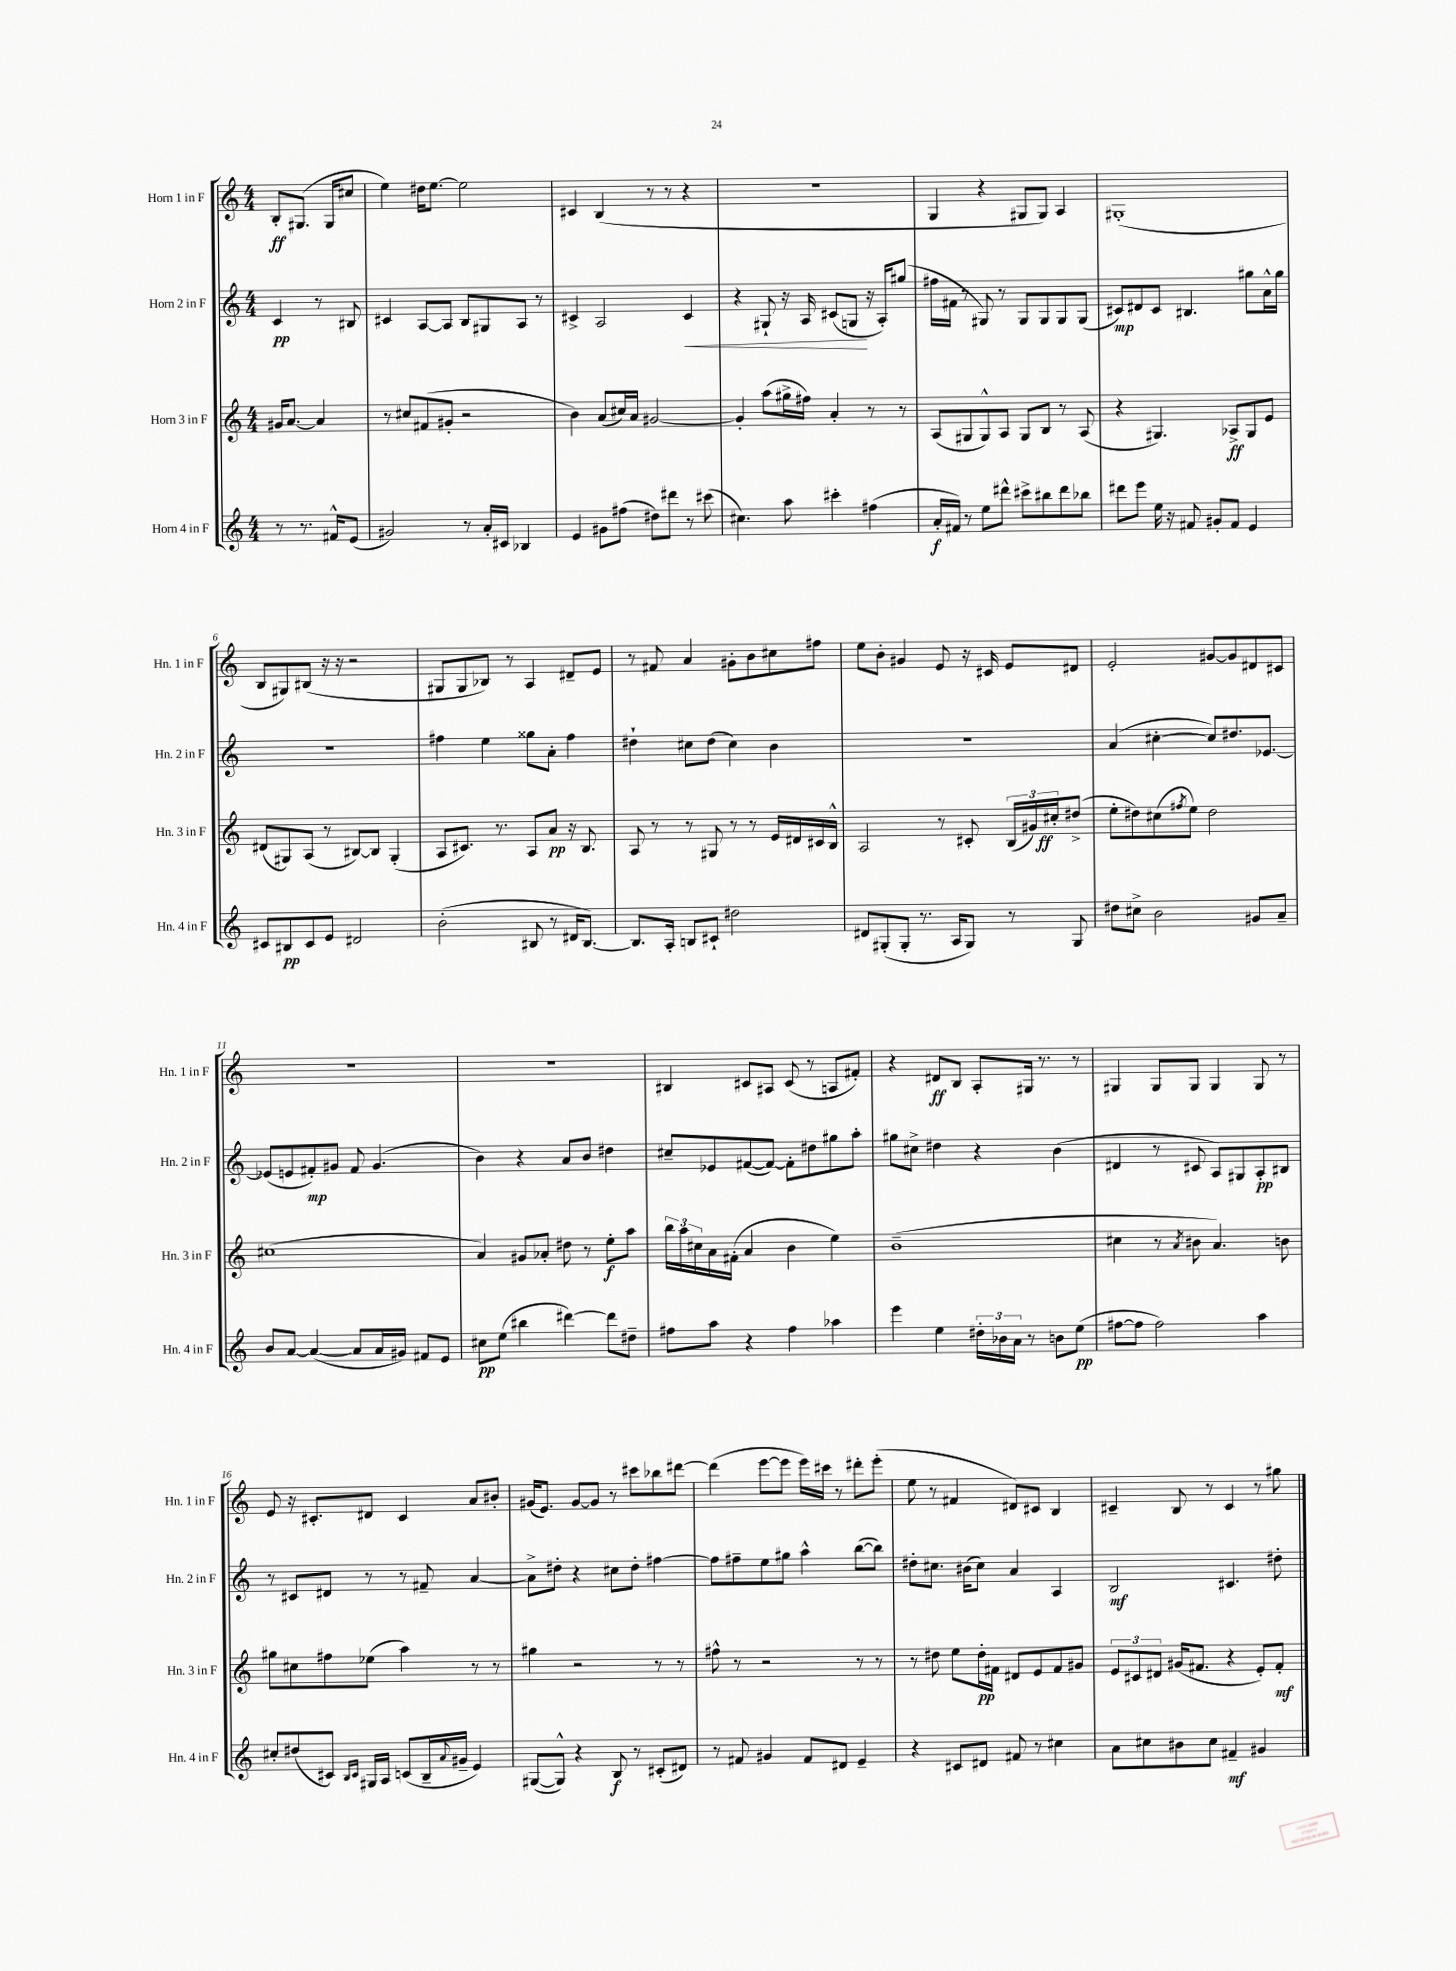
<<
\new StaffGroup <<
\new Staff = "s0" \with { instrumentName = "Horn 1 in F" shortInstrumentName = "Hn. 1 in F" } {
    \clef treble \key c \major \numericTimeSignature \time 4/4 \partial 2
    b8-.\ff gis8.( gis16 cis''8 |
    e''4) dis''16 e''8.~ e''2 |
    cis'4 b4( r8 r8 r4 |
    R1 |
    g4 r4 gis8 gis8) a4 |
    gis1-.( |
    b8 gis8) bis8( r16 r16 r2 |
    gis8 gis8 bes8) r8 a4 dis'8-- e'8 |
    r8 fis'8 a'4 gis'8-. b'8 cis''8 fis''8 |
    e''8 b'8-. gis'4 e'8 r16 cis'16 e'8 dis'8 |
    e'2-. gis'8~ gis'8 dis'8 cis'8 |
    r1 |
    R1 |
    bis4 cis'8 ais8 cis'8( r8 a8 fis'8-.) |
    r4 dis'8\ff b8 a8-. gis16 r8. r8 |
    gis4 gis8 gis8 gis4 gis8 r8 |
    e'8 r16 cis'8.-. dis'8 cis'4 a'8 bis'8-. |
    gis'16( e'8.) gis'8~ gis'8 r8 cis'''8 bes''8 dis'''8~ |
    dis'''4( e'''8~ e'''8 e'''16) cis'''16 r8 dis'''8-. e'''8-.( |
    e''8 r8 fis'4 dis'8) cis'8 b4 |
    cis'4-- b8 r8 cis'4 r8 gis''8 \bar "|." |
}
\new Staff = "s1" \with { instrumentName = "Horn 2 in F" shortInstrumentName = "Hn. 2 in F" } {
    \clef treble \key c \major \numericTimeSignature \time 4/4 \partial 2
    c'4\pp r8 bis8 |
    cis'4 a8~ a8 b8 gis8 a8 r8 |
    cis'4-> a2 cis'4\< |
    r4 gis8-! r16 a16 cis'8( g8\! r16 a16-.) gis''8( |
    fis''16 fis'16 r8 gis8) r8 gis8 gis8 gis8 gis8( |
    cis'8\mp) dis'8 cis'8 bis4. gis''8 a'16-^ gis''16 |
    R1 |
    fis''4 e''4 gisis''8 a'8-. fis''4 |
    dis''4-! cis''8 dis''8( cis''4) b'4 |
    R1 |
    a'4( cis''4~-. cis''8) dis''8. ees'8.~ |
    ees'8( e'8 fis'8-.\mp) gis'8 fis'8 gis'4.( |
    b'4) r4 a'8 b'8 dis''4 |
    cis''8-- ees'8 fis'8~( fis'8~) fis'8-. dis''8 gis''8 a''8-. |
    gis''8 cis''8-> dis''4 r4 b'4( |
    dis'4 r8 cis'8 a8) gis8 a8-.\pp bis8 |
    r8 cis'8 dis'8 r8 r8 fis'8-- a'4~ |
    a'8-> dis''8-. r4 cis''8 dis''8-. fis''4~ |
    fis''8 fis''8-- e''8 gis''8 a''4-^ b''8~( b''8) |
    dis''8-. cis''8. bis'16( cis''8) a'4 a4 |
    b2\mf cis'4. dis''8-. \bar "|." |
}
\new Staff = "s2" \with { instrumentName = "Horn 3 in F" shortInstrumentName = "Hn. 3 in F" } {
    \clef treble \key c \major \numericTimeSignature \time 4/4 \partial 2
    gis'16 a'8.~ a'4 |
    r8 cis''8 fis'8( gis'8-. r2 |
    b'4) a'8( cis''16) a'16 gis'2~ |
    gis'4-. a''8( gis''16-> fis''16) a'4-. r8 r8 |
    a8( gis8 gis8-^) a8 gis8 b8 r8 a8( |
    r4 gis4.) aes8->\ff gis8 e'8 |
    dis'8( gis8) a8( r8 bis8~) bis8 gis4-.( |
    a8 cis'8.) r8. a8 a'8\pp r16 b8. |
    a8 r8 r8 gis8 r8 r8 e'16 dis'16 cis'16 b16-^ |
    a2 r8 cis'8-. \tuplet 3/2 { b16( gis'16) cis''16-.\ff } dis''8->( |
    e''8-. dis''8) cis''8( \acciaccatura { fis''8 } e''8) dis''2 |
    cis''1( |
    a'4) gis'8 aes'8-. dis''8 r8 e''8-.\f a''8 |
    \tuplet 3/2 { b''16 a''16 cis''16 } a'16 fis'16-.( a'4 b'4 e''4) |
    b'1--( |
    cis''4 r8 \acciaccatura { a'8 } bis'8 a'4.) b'8 |
    gis''8 cis''8 fis''8 ees''8( a''4) r8 r8 |
    gis''4 r2 r8 r8 |
    fis''8-^ r8 r2 r8 r8 |
    r8 dis''8 e''8 dis''16-.\pp fis'16 dis'8 e'8 fis'8 gis'8 |
    \tuplet 3/2 { e'8 cis'8 dis'8 } gis'16( fis'8. r4 e'8-.) fis'8-.\mf \bar "|." |
}
\new Staff = "s3" \with { instrumentName = "Horn 4 in F" shortInstrumentName = "Hn. 4 in F" } {
    \clef treble \key c \major \numericTimeSignature \time 4/4 \partial 2
    r8 r8. fis'16-^ e'8( |
    gis'2) r8 a'16-. cis'16 bes4 |
    e'4 gis'8 fis''8( dis''8) dis'''8 r8 cis'''8( |
    cis''4.) a''8 cis'''4-. fis''4( |
    a'16-.\f fis'16) r8 e''8 dis'''8-^ cis'''8-> bis''8 dis'''8 bes''8 |
    dis'''8 e'''8 e''16 r16 fis'8 gis'8-. fis'8 e'4 |
    cis'8 bis8\pp cis'8 e'8 dis'2 |
    b'2-.( bis8 r8 dis'16 bis8.~) |
    bis8. a16-. b8 cis'8-! dis''2 |
    dis'8 gis8-.( gis8-. r8. a16 gis8) r8 gis8 |
    dis''8 cis''8-> b'2 gis'8 a'8-- |
    b'8 a'8~ a'4~( a'8 a'16 gis'16) fis'8 e'8 |
    cis''8\pp e''8( bis''4 dis'''4~) dis'''8 dis''8-- |
    fis''8 a''8 r4 fis''4 aes''4 |
    e'''4 e''4 \tuplet 3/2 { dis''16-. bes'16 a'16 } r8 b'8 e''8\pp( |
    fis''8~ fis''8 fis''2) a''4 |
    cis''8-. dis''8( cis'8) \grace { b16 cis'16 } gis16 a16 c'8( b16-- \appoggiatura { a'8 } gis'16-- e'4) |
    gis8~( gis8-^) r4 b8\f r8 cis'8-.( dis'8) |
    r8 fis'8 gis'4 fis'8 dis'8 e'4-- |
    r4 cis'8 dis'8 fis'8 r8 cis''4 |
    a'8 cis''8 bis'8 cis''8 fis'4--\mf gis'4 \bar "|." |
}
>>
>>
